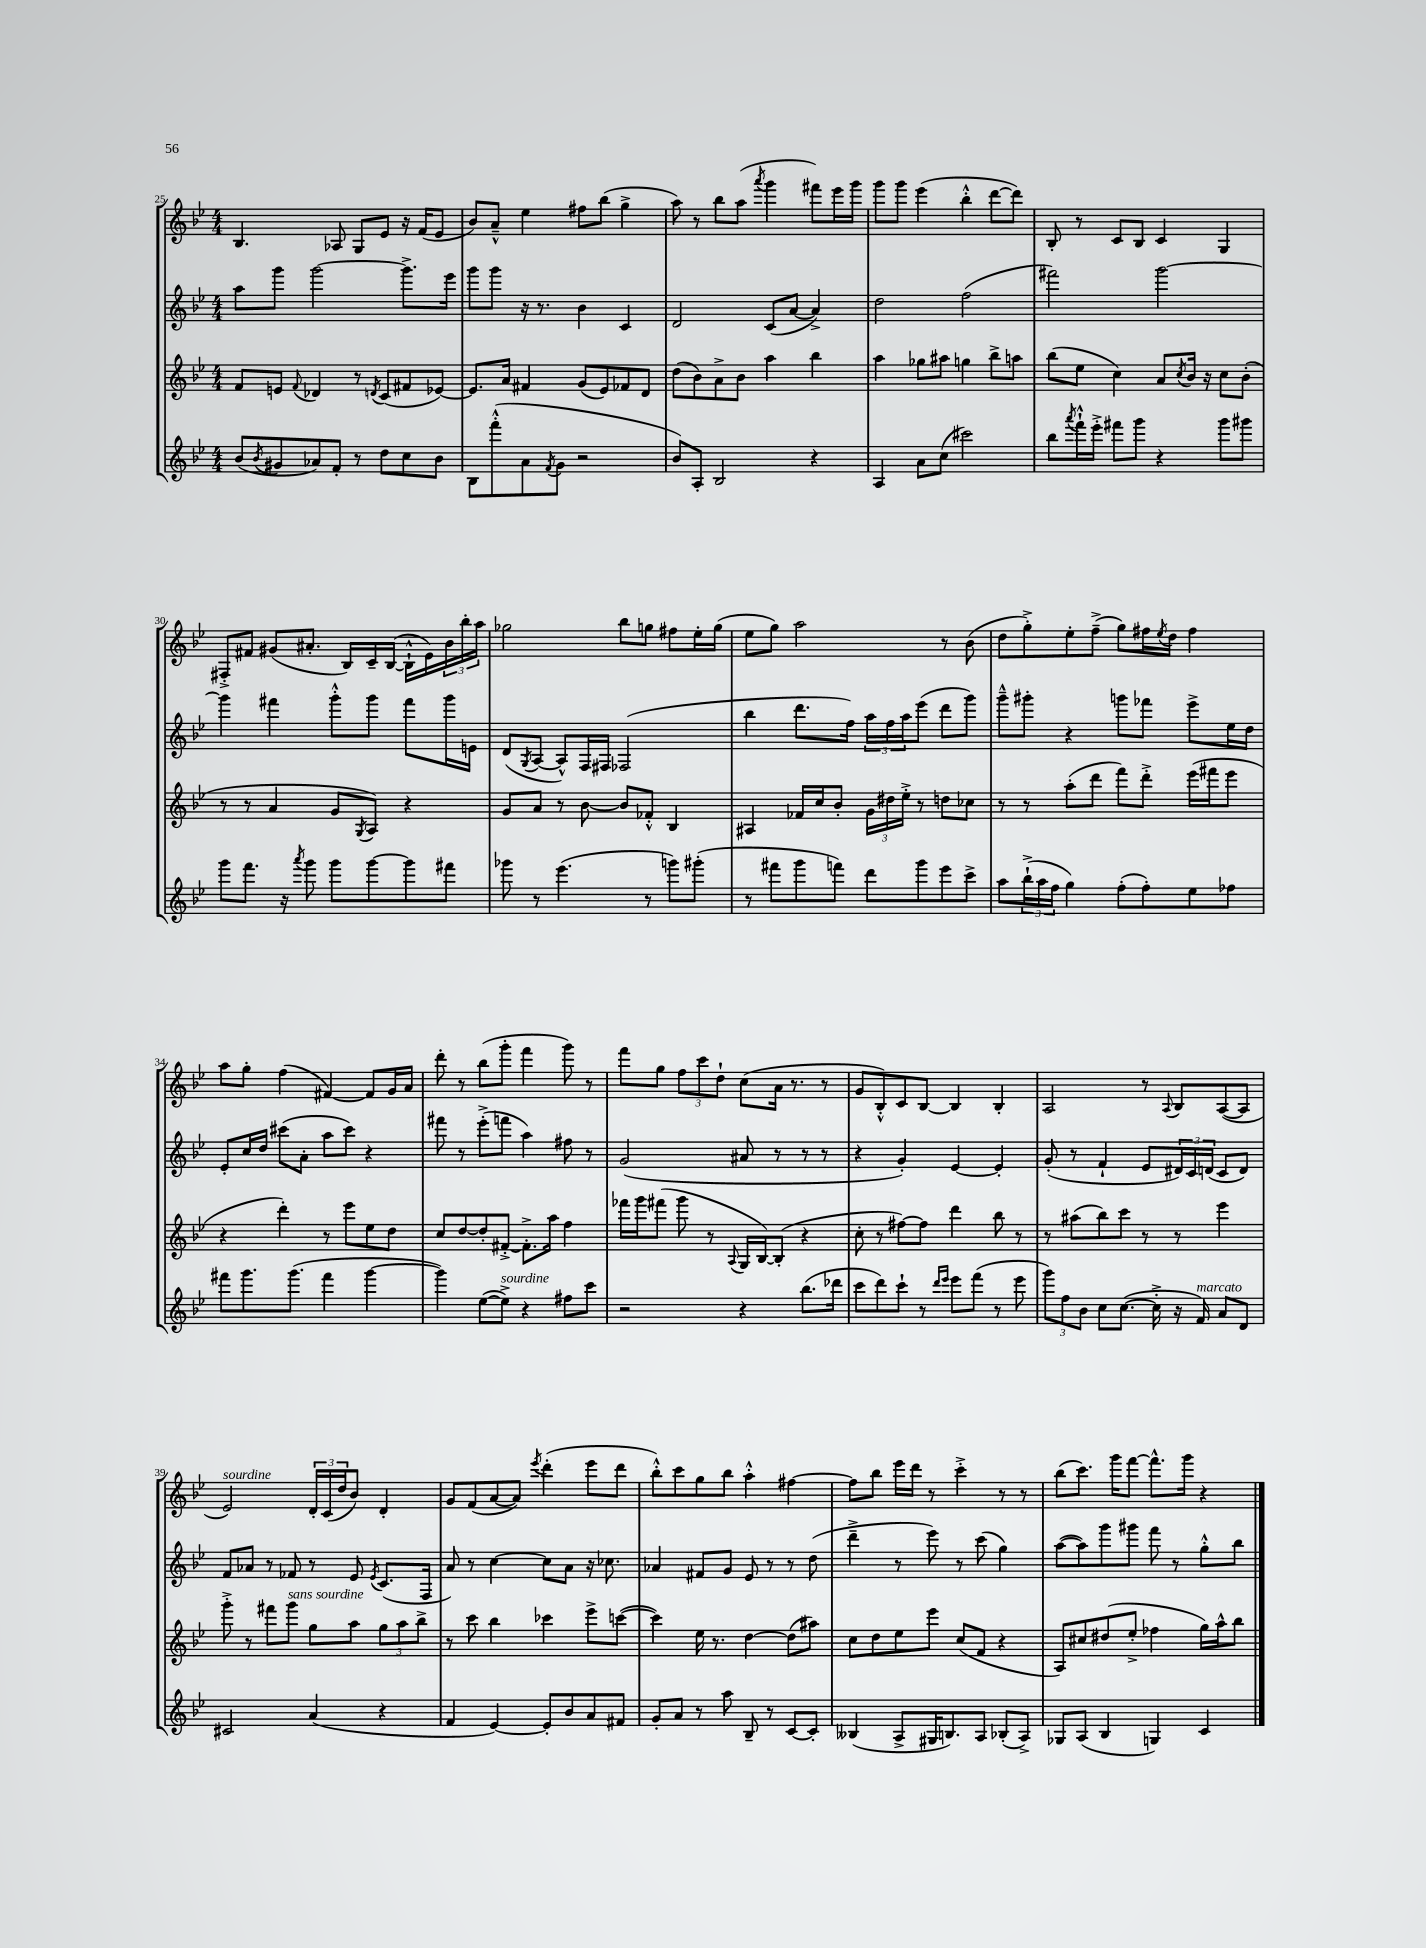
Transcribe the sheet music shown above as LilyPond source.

<<
\new StaffGroup <<
\new Staff = "s0" {
    \clef treble \key bes \major \numericTimeSignature \time 4/4
    bes4. aes8 g8 ees'8 r16 f'16( ees'8 |
    bes'8) a'8---^ ees''4 fis''8 bes''8( g''4-> |
    a''8) r8 bes''8 a''8( \acciaccatura { a'''8 } g'''4 fis'''8) ees'''16 g'''16 |
    g'''8 g'''8 ees'''4( bes''4-.-^ d'''8~ d'''8) |
    bes8-. r8 c'8 bes8 c'4 g4 |
    fis8-.-> fis'8 gis'8( ais'8.-. bes16) c'16-- bes16~( bes16-!-^ ees'16) \tuplet 3/2 { bes'16 bes''16-. a''16 } |
    ges''2 bes''8 g''8 fis''8 ees''16-. g''16( |
    ees''8 g''8) a''2 r8 bes'8( |
    d''8 g''8-.->) ees''8-. f''8--->( g''8) fis''16 \acciaccatura { ees''8 } d''16 fis''4 |
    a''8 g''8-. f''4( fis'4~) fis'8 g'16 a'16 |
    d'''8-. r8 bes''8( g'''8-. f'''4 g'''8) r8 |
    f'''8 g''8 \tuplet 3/2 { f''8 c'''8 d''8-! } c''8( a'16 r8. r8 |
    g'8 bes8-.-^) c'8 bes8~ bes4 bes4-. |
    a2 r8 \appoggiatura { a8 } bes8 a8~( a8 |
    ees'2^\markup { \italic "sourdine" }) \tuplet 3/2 { d'16-. c'16( d''16 } bes'8) d'4-. |
    g'8 f'8( a'8~ a'8) \acciaccatura { ees'''8 } d'''4-.( ees'''8 d'''8 |
    bes''8-.-^) c'''8 g''8 bes''8 a''4-.-^ fis''4~ |
    fis''8 bes''8 ees'''16 d'''16 r8 c'''4-.-> r8 r8 |
    bes''8( c'''8.) g'''16 f'''8~ f'''8.-^ g'''16 r4 \bar "|." |
}
\new Staff = "s1" {
    \clef treble \key bes \major \numericTimeSignature \time 4/4
    a''8 g'''8 g'''2~ g'''8.-> ees'''16 |
    g'''8 g'''8 r16 r8. bes'4 c'4 |
    d'2 c'8( a'8~ a'4->) |
    d''2 f''2( |
    fis'''2) g'''2~ |
    g'''4 fis'''4 g'''8-.-^ g'''8 fis'''8 g'''16 e'16 |
    d'8( \acciaccatura { g8 } a8~ a8-^) f16 fis16 fes2( |
    bes''4 d'''8. f''16) \tuplet 3/2 { a''16 f''16 a''16 } ees'''8( d'''8 g'''8) |
    g'''8---^ gis'''8-. r4 g'''8 fes'''8 ees'''8-> ees''16 d''16 |
    ees'8-. c''16 d''16 cis'''8( a'8-. a''8 cis'''8) r4 |
    fis'''8 r8 ees'''8-.->( f'''8 a''4) fis''8 r8 |
    g'2( ais'8 r8 r8 r8 |
    r4 g'4-.) ees'4~ ees'4-. |
    g'8-.( r8 f'4-! ees'8 \tuplet 3/2 { dis'16) c'16 d'16( } c'8 d'8) |
    f'8 aes'8 r8 fes'8 r8 ees'8 \acciaccatura { ees'8 } c'8.( f16 |
    a'8) r8 c''4~ c''8 a'8 r16 ces''8. |
    aes'4 fis'8 g'8 ees'8 r8 r8 d''8( |
    d'''4---> r8 ees'''8) r8 c'''8( g''4) |
    a''8~( a''8) g'''8 gis'''8 f'''8 r8 g''8-.-^ bes''8 \bar "|." |
}
\new Staff = "s2" {
    \clef treble \key bes \major \numericTimeSignature \time 4/4
    f'8 e'8 \appoggiatura { f'8 } des'4 r8 \acciaccatura { d'8 } c'8( fis'8 ees'8~) |
    ees'8. a'16 fis'4 g'8( ees'8) fes'8 d'8 |
    d''8( bes'8) a'8-> bes'8 a''4 bes''4 |
    a''4 ges''8 ais''8 g''4 bes''8-> a''8 |
    bes''8( ees''8 c''4) a'8 \acciaccatura { c''8 } bes'16 r16 c''8 bes'8-.( |
    r8 r8 a'4 g'8 \acciaccatura { g8 } a8) r4 |
    g'8 a'8 r8 bes'8~ bes'8 fes'8-.-^ bes4 |
    ais4 fes'16 c''16 bes'8-. \tuplet 3/2 { g'16 dis''16 ees''16-.-> } r8 d''8 ces''8 |
    r8 r8 a''8-.( d'''8 f'''8) d'''8-.-> ees'''16( fis'''16 ees'''8 |
    r4 d'''4-.) r8 ees'''8 ees''8 d''8 |
    c''8 d''8~ d''8-. fis'8~-.-> fis'8.-.-> a''16 f''4 |
    fes'''16 g'''16 fis'''8( g'''8 r8 \appoggiatura { a8 } g16 bes16~) bes8-.( r4 |
    c''8-. r8 fis''8~) fis''8 d'''4 bes''8 r8 |
    r8 ais''8( bes''8) c'''8 r8 r8 ees'''4 |
    g'''8-.-> r8 fis'''8 g'''8^\markup { \italic "sans sourdine" } g''8 a''8 \tuplet 3/2 { g''8 a''8 bes''8-> } |
    r8 c'''8 bes''4 ces'''4 ees'''8-> c'''8~( |
    c'''4) ees''16 r8. d''4~ d''8( ais''8) |
    c''8 d''8 ees''8 ees'''8 c''8( f'8 r4 |
    a8) cis''8 dis''8( ees''8-.-> fes''4 g''16) a''16-^ bes''8 \bar "|." |
}
\new Staff = "s3" {
    \clef treble \key bes \major \numericTimeSignature \time 4/4
    bes'8( \acciaccatura { bes'8 } gis'8 aes'8) f'8-. r8 d''8 c''8 bes'8 |
    bes8 f'''8-.-^( a'8 \acciaccatura { f'8 } g'8 r2 |
    bes'8) a8-. bes2 r4 |
    a4 a'8 c''8( cis'''2) |
    bes''8 \acciaccatura { a'''8 } f'''16-!-^ ees'''16-.-> fis'''8 g'''8 r4 g'''8 gis'''8 |
    g'''8 f'''8. r16 \acciaccatura { a'''8 } g'''8 g'''8 g'''8~ g'''8 fis'''8 |
    ges'''8 r8 ees'''4.( r8 g'''8) gis'''8-.( |
    r8 fis'''8 g'''8 f'''8) d'''8 g'''8 ees'''8 c'''8-> |
    a''8 \tuplet 3/2 { bes''16-!->( a''16 f''16 } g''4) f''8-.( f''8-.) ees''8 fes''8 |
    fis'''8 g'''8. g'''8.( fis'''4 g'''4~ |
    g'''4) ees''8~( ees''8->^\markup { \italic "sourdine" }) r4 fis''8 c'''8 |
    r2 r4 bes''8.( des'''16 |
    c'''8 d'''8) c'''8-! r8 \grace { d'''16 ees'''16 } ees'''8 f'''8( r8 ees'''8 |
    \tuplet 3/2 { g'''8) f''8 bes'8 } c''8 c''8.~( c''16-.-> r16 f'16^\markup { \italic "marcato" }) a'8 d'8 |
    cis'2 a'4( r4 |
    f'4 ees'4~) ees'8-. bes'8 a'8 fis'8 |
    g'8-. a'8 r8 a''8 bes8-- r8 c'8~ c'8-. |
    beses4( a8-> gis16 b8.) a8 bes8-.( a8->) |
    ges8 a8( bes4 g4) c'4 \bar "|." |
}
>>
>>
\layout { \context { \Score currentBarNumber = #25 } }
